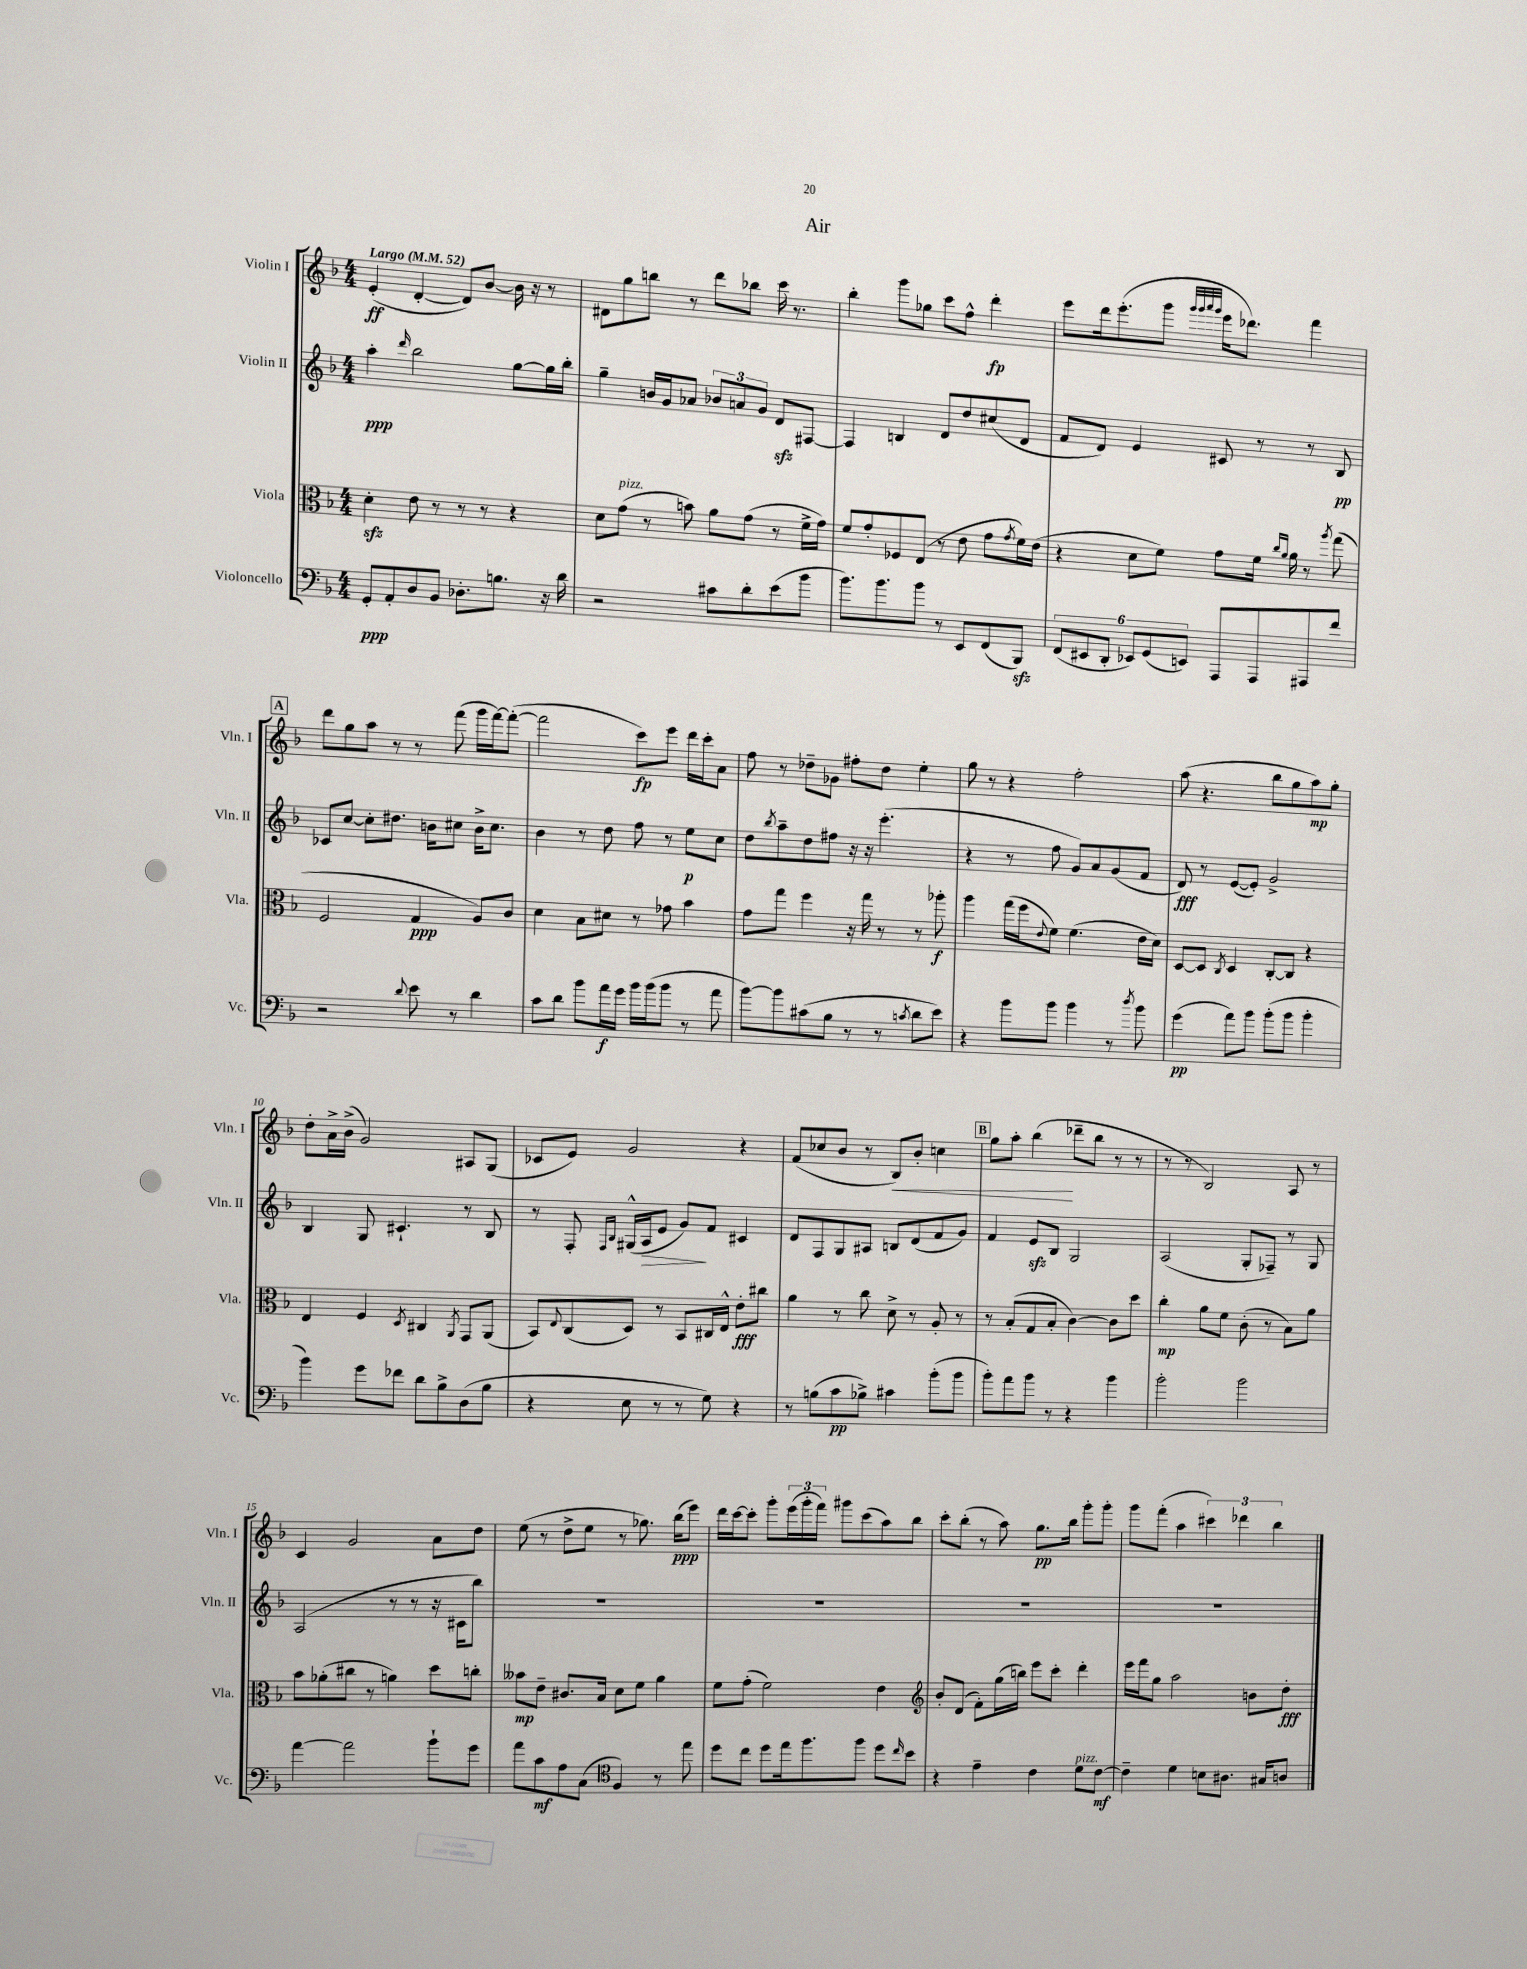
\header { title = "Air" }
<<
\new StaffGroup <<
\new Staff = "s0" \with { instrumentName = "Violin I" shortInstrumentName = "Vln. I" } {
    \clef treble \key f \major \numericTimeSignature \time 4/4 \tempo "Largo" 4 = 52
    e'4-.\ff( d'4~-. d'8) bes'8~ bes'16 r16 r8 |
    dis'8 g''8 b''8 r8 d'''8 bes''8 c'''16 r8. |
    bes''4-. g'''8 ges''8 c'''8 f''8-^ d'''4-.\fp |
    e'''8 d'''16 e'''8.-.( g'''8 \grace { g'''32 g'''32 a'''32 g'''32 } e'''16 des'''8.) f'''4 |
    \mark \markup { \box "A" } d'''8 g''8 a''8 r8 r8 f'''8( g'''16 f'''16~) f'''8~-.( |
    f'''2 c'''8\fp) e'''8 d'''16 c'''16-. a'8 |
    f''8 r8 des''8-- ges'8 fis''8-. des''8 e''4-. |
    g''8 r8 r4 f''2-. |
    a''8( r4. bes''8 g''8 a''8\mp) g''8-. |
    d''8-. a'16-> bes'16->( g'2) ais8 g8( |
    ces'8 e'8) g'2 r4 |
    f'8( ces''8 bes'8 r8 bes8\<) bes'8-. c''4 |
    \mark \markup { \box "B" } g''8 a''8-. bes''4\!( des'''8-- bes''8 r8 r8 |
    r8 r8 bes2) a8 r8 |
    c'4 g'2 a'8 d''8 |
    e''8( r8 d''8-> e''8 r8 ges''8.) bes''16\ppp( e'''8) |
    d'''16 c'''16~ c'''8-. g'''8-. \tuplet 3/2 { e'''16( g'''16-. f'''16) } gis'''8 c'''8( a''8) bes''8 |
    c'''8-. bes''8-.( r8 a''8) g''8.\pp bes''16 g'''8-. g'''8-. |
    g'''8 f'''8-.( a''4 \tuplet 3/2 { cis'''4) des'''4 bes''4 } \bar "|." |
}
\new Staff = "s1" \with { instrumentName = "Violin II" shortInstrumentName = "Vln. II" } {
    \clef treble \key f \major \numericTimeSignature \time 4/4
    a''4-.\ppp \grace { d'''16 } bes''2 g''8~ g''16 bes''16-. |
    g''4-- b'16 g'16 aes'8 \tuplet 3/2 { bes'8 a'8 g'8 } d'8\sfz fis8~ |
    fis4 b4 d'8 d''8 cis''8( d'8 |
    f'8 d'8) e'4 cis'8 r8 r8 bes8\pp |
    \mark \markup { \box "A" } ces'8 c''8~ c''8-. dis''8. b'16 cis''8 b'16-> cis''8. |
    bes'4 r8 d''8 f''8 r8 e''8\p c''8 |
    d''8 \acciaccatura { bes''8 } a''8-- d''8 fis''8 r16 r16 e'''4.-.( |
    r4 r8 f''8 g'8) a'8 g'8( f'8 |
    d'8\fff) r8 e'8~( e'8-.) g'2-> |
    bes4 g8 cis'4.-! r8 bes8 |
    r8 f8-. \grace { f16 bes16 } gis16-^( a16\> e'8 g'8\!) f'8 cis'4 |
    d'8 f8 g8 ais8 b8 d'8( f'8 g'8) |
    \mark \markup { \box "B" } f'4 e'8\sfz bes8 g2 |
    a2( g8-. fes8--) r8 g8 |
    a2( r8 r8 r16 cis'16 bes''8) |
    R1 |
    R1 |
    R1 |
    R1 \bar "|." |
}
\new Staff = "s2" \with { instrumentName = "Viola" shortInstrumentName = "Vla." } {
    \clef alto \key f \major \numericTimeSignature \time 4/4
    d'4-.\sfz e'8 r8 r8 r8 r4 |
    d'8 g'8^\markup { \italic "pizz." }( r8 b'8) a'8 g'8( r8 f'16-> g'16) |
    f'8 g'8-. fes8 e8( r8 e'8 g'8 \acciaccatura { g'8 } f'16) e'16( |
    r4 d'8 f'8) g'8 f'16 \grace { c''16 a'16 } a'16 r8 \acciaccatura { a''8 } g''8( |
    \mark \markup { \box "A" } f2 g4\ppp a8) c'8 |
    d'4 bes8 dis'8 r8 ges'8 bes'4 |
    g'8 g''8 f''4 r16 g''16 r8 r8 aes''8-.\f |
    a''4 g''16( f''16 \appoggiatura { e'8 } f'8) f'4.( e'16 d'16) |
    d8~ d8 \acciaccatura { c8 } d4 c8~-. c8 r4 |
    e4 f4 \acciaccatura { d8 } cis4 \acciaccatura { a,8 } g,8 a,8( |
    bes,8) \appoggiatura { e8 } c8( d8) r8 bes,8 cis16 e16-^ e'8-.\fff cis''8 |
    a'4 r8 c''8 d'8-> r8 a8-. r8 |
    \mark \markup { \box "B" } r8 bes8-.( g8 bes8-. c'4~) c'8 d''8 |
    c''4-.\mp a'8 f'8 c'8-.( r8 bes8) a'8 |
    bes'8 aes'8-.( cis''8 r8 a'4) d''8 c''8-. |
    beses'8\mp e'8-- cis'8. bes16 d'8 f'8 a'4 |
    f'8 g'8-.( f'2) e'4 |
    \clef treble bes'8-. d'8( f'8-.) g''16( b''16) e'''8 c'''8-. d'''4-. |
    e'''16 f'''16 g''8 a''2 b'8 d''8-.\fff \bar "|." |
}
\new Staff = "s3" \with { instrumentName = "Violoncello" shortInstrumentName = "Vc." } {
    \clef bass \key f \major \numericTimeSignature \time 4/4
    g,8-.\ppp a,8-. d8 bes,8 des8.-. b8. r16 d'16 |
    r2 cis'8 d'8-. e'8( bes'8 |
    bes'8.) bes'8. bes'8 r8 e,8 f,8( bes,,8\sfz) |
    \tuplet 6/4 { f,8( eis,8 d,8-. ees,8) g,8( e,8) } a,,8 a,,8 ais,,8 f'8 |
    \mark \markup { \box "A" } r2 \appoggiatura { d'8 } e'8 r8 d'4 |
    c'8 d'8 bes'8 a'16\f g'16 bes'16 bes'16( bes'8 r8 a'8 |
    bes'8~) bes'8 cis'8( bes8 r8 r8 \acciaccatura { c'8 } d'8 e'8) |
    r4 bes'8 bes'8 bes'4 r8 \acciaccatura { d''8 } bes'8 |
    g'4\pp( a'8) bes'8 bes'8-.( bes'8 bes'4-. |
    bes'4) g'8 fes'8 d'8 bes8-> d8( bes8 |
    r4 e8 r8 r8 g8) r4 |
    r8 b8( c'8\pp bes8->) cis'4 bes'8-.( bes'8 |
    \mark \markup { \box "B" } bes'8-.) a'8 bes'8 r8 r4 bes'4 |
    bes'2-. bes'2 |
    a'4~ a'2 bes'8-! g'8 |
    a'8 c'8\mf a8 c8( \clef tenor f4) r8 e''8 |
    d''8 c''8 d''8 e''16 f''8. f''8 d''8 \grace { c''16 } bes'8 |
    r4 e'4-- c'4 d'8^\markup { \italic "pizz." } c'8~\mf |
    c'4-- d'4 b8 ais8. gis16 a8 \bar "|." |
}
>>
>>
